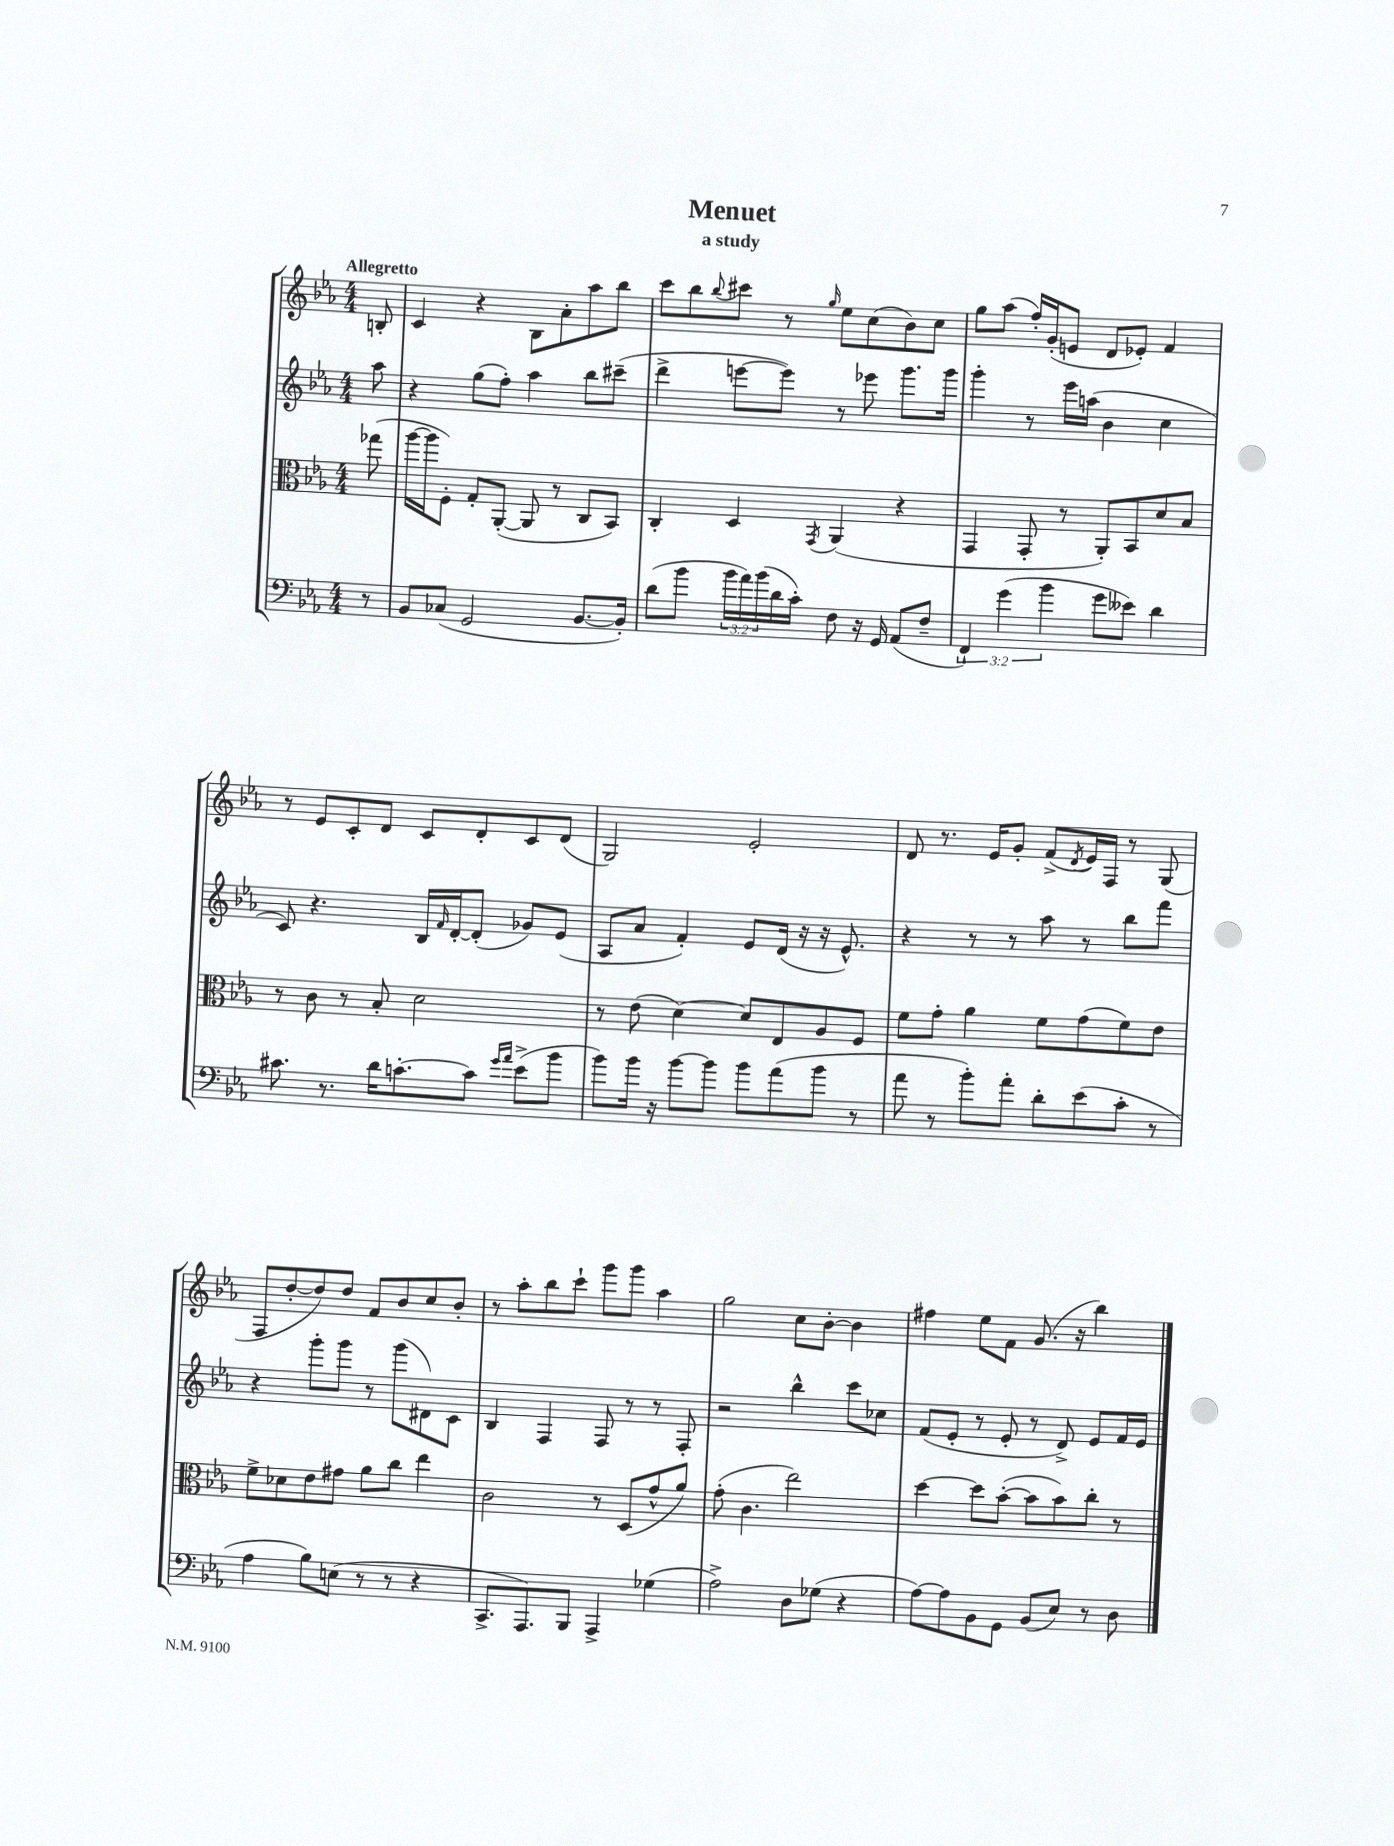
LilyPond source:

\header { title = "Menuet" subtitle = "a study" }
<<
\new StaffGroup <<
\new Staff = "s0" {
    \clef treble \key ees \major \numericTimeSignature \time 4/4 \partial 8 \tempo "Allegretto"
    b8-. |
    c'4 r4 bes8 aes'8-. aes''8 bes''8 |
    c'''8 bes''8 \appoggiatura { bes''8 } cis'''8 r8 \grace { g''16 } ees''8 c''8( bes'8) c''8 |
    g''8 aes''8( f''16-.) g'16-.( e'8 d'8 ees'8-.) f'4 |
    r8 ees'8 c'8-. d'8 c'8 d'8-. c'8 d'8( |
    g2) ees'2-. |
    d'8 r8. ees'16 g'8-. f'8->( \acciaccatura { d'8 } ees'16) f16 r8 g8( |
    f8 d''8~-. d''8) d''8 f'8 bes'8 c''8 bes'8-. |
    r8 aes''8-. bes''8 c'''8-! g'''8 g'''8 aes''4 |
    g''2 c''8 bes'8~-. bes'4 |
    fis''4 ees''8 f'8 g'8.( r16 bes''4) \bar "|." |
}
\new Staff = "s1" {
    \clef treble \key ees \major \numericTimeSignature \time 4/4 \partial 8
    aes''8 |
    r4 g''8( f''8-.) aes''4 bes''8 cis'''8--( |
    d'''4-> e'''8~ e'''8) r8 ees'''8 g'''8. g'''16 |
    g'''4-. r8 ees'''16 a''16( bes'4 c''4 |
    c'8) r4. bes16 \grace { f'16 } d'16~-. d'8-.( ges'8) ees'8( |
    aes8 aes'8 f'4-.) ees'8 d'16( r16 r16 ees'8.-^) |
    r4 r8 r8 aes''8 r8 bes''8 f'''8 |
    r4 g'''8-. g'''8 r8 g'''8( dis'8) c'8 |
    bes4 f4 f8 r8 r8 f8-. |
    r2 bes''4-^ c'''8 ces''8 |
    f'8( ees'8-. r8 ees'8-. r8 d'8->) ees'8 f'16 ees'16 \bar "|." |
}
\new Staff = "s2" {
    \clef alto \key ees \major \numericTimeSignature \time 4/4 \partial 8
    ges''8( |
    aes''16~ aes''16 f8-.) g8-. aes,8~-.( aes,8 r8 c8 bes,8) |
    c4-. d4 \acciaccatura { g,8 } aes,4( r4 |
    g,4 g,8-. r8 aes,8-.) bes,8 d'8 bes8 |
    r8 c'8 r8 bes8-. d'2 |
    r8 ees'8( d'4~) d'8 ees8 aes8 f8 |
    f'8 g'8-. aes'4 f'8 g'8( f'8) ees'8 |
    f'8-> des'8 ees'8 gis'8 aes'8 c''8 ees''4 |
    c'2 r8 d8( g'8-^ aes'8) |
    g'8-.( c'4. ees''2) |
    d''4~ d''8 bes'8~-.( bes'8 bes'8) c''8-. r8 \bar "|." |
}
\new Staff = "s3" {
    \clef bass \key ees \major \numericTimeSignature \time 4/4 \override Staff.TupletNumber.text = #tuplet-number::calc-fraction-text \partial 8
    r8 |
    bes,8 ces8( g,2 bes,8.~ bes,16-.) |
    d'8( bes'8 \tuplet 3/2 { bes'16 aes'16) bes'16( } d'16 c'16-.) f8 r16 g,16 aes,8( f8-- |
    \tuplet 3/2 { f,4-!) g'4( bes'4 } g'8 eeses'8) d'4 |
    cis'8. r8. d'16 c'8.~-. c'8 \grace { g'16 aes'16 } ees'8->( bes'8 |
    bes'8) bes'16 r16 bes'8~ bes'8 bes'8 aes'8( bes'8 r8 |
    aes'8 r8 bes'8-.) aes'8-. d'8-. ees'8( c'8-. r8 |
    aes4 bes8) e8( r8 r8 r4 |
    c,8.-> aes,,8.) bes,,8 aes,,4-> ges4( |
    aes2->) d8 ges8( r4 |
    aes8~) aes8 bes,8 g,8 bes,8( ees8) r8 d8 \bar "|." |
}
>>
>>
\layout { \context { \Score \remove "Bar_number_engraver" } }
